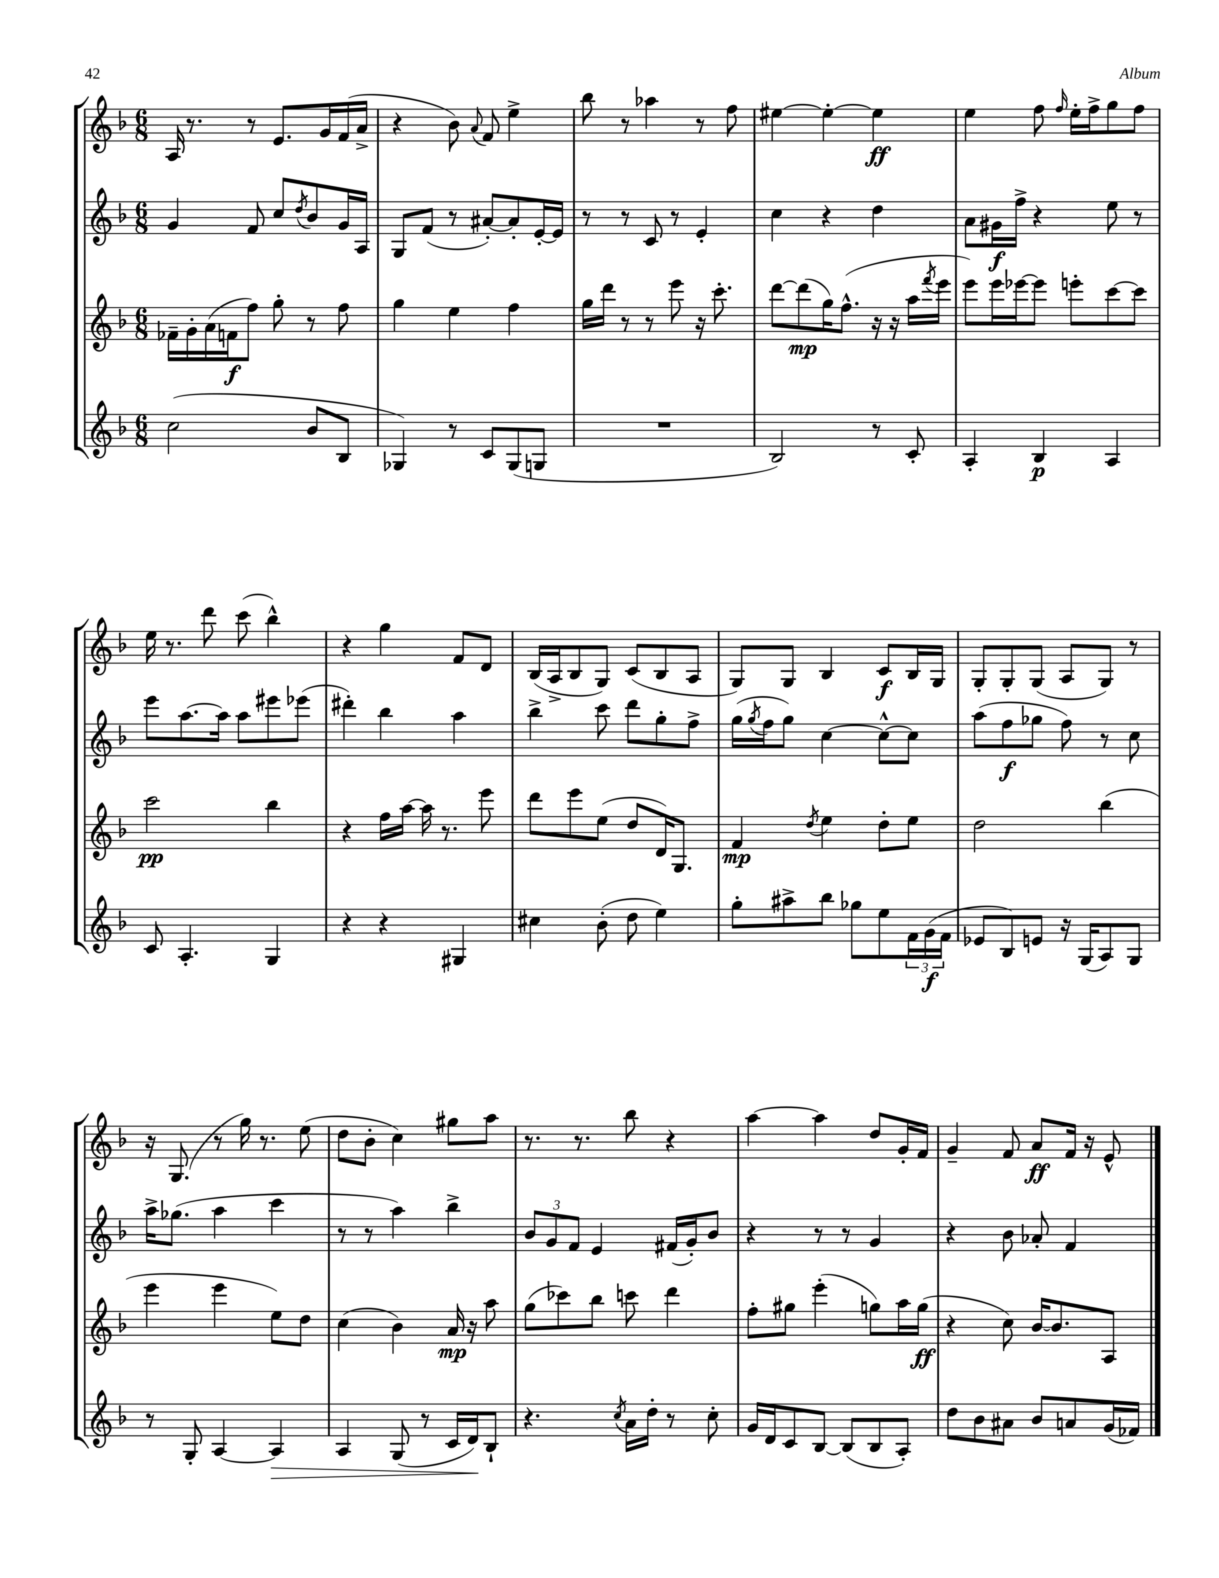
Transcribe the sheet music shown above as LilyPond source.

<<
\new StaffGroup <<
\new Staff = "s0" {
    \clef treble \key f \major \numericTimeSignature \time 6/8
    a16 r8. r8 e'8. g'16 f'16( a'16-> |
    r4 bes'8) \appoggiatura { a'8 } f'8 e''4-> |
    bes''8 r8 aes''4 r8 f''8 |
    eis''4~ eis''4~-. eis''4\ff |
    e''4 f''8 \grace { f''16 } e''16-. f''16-> g''8 f''8 |
    e''16 r8. d'''8 c'''8( bes''4-^) |
    r4 g''4 f'8 d'8 |
    bes16( a16-> bes8 g8) c'8( bes8 a8 |
    g8) g8 bes4 c'8\f bes16 g16 |
    g8-. g8-. g8( a8 g8) r8 |
    r16 g8.( r8 g''16) r8. e''8( |
    d''8 bes'8-. c''4) gis''8 a''8 |
    r8. r8. bes''8 r4 |
    a''4~ a''4 d''8 g'16-. f'16 |
    g'4-- f'8 a'8\ff f'16 r16 e'8-^ \bar "|." |
}
\new Staff = "s1" {
    \clef treble \key f \major \numericTimeSignature \time 6/8
    g'4 f'8 c''8 \acciaccatura { d''8 } bes'8 g'16 a16 |
    g8 f'8( r8 ais'8~-.) ais'8-. e'16~-. e'16 |
    r8 r8 c'8 r8 e'4-. |
    c''4 r4 d''4 |
    a'8 gis'16\f f''16-> r4 e''8 r8 |
    e'''8 a''8.~ a''16 a''8 eis'''8 ees'''8( |
    dis'''4-.) bes''4 a''4 |
    bes''4-> c'''8 d'''8 g''8-. f''8-> |
    g''16( \acciaccatura { g''8 } f''16 g''8) c''4~ c''8~-^ c''8 |
    a''8( f''8\f ges''8 f''8) r8 c''8 |
    a''16-> ges''8.( a''4 c'''4 |
    r8 r8 a''4) bes''4-> |
    \tuplet 3/2 { bes'8 g'8 f'8 } e'4 fis'16( g'16-.) bes'8 |
    r4 r8 r8 g'4 |
    r4 bes'8 aes'8-. f'4 \bar "|." |
}
\new Staff = "s2" {
    \clef treble \key f \major \numericTimeSignature \time 6/8
    fes'16-- g'16-. a'16( f'16\f f''8) g''8-. r8 f''8 |
    g''4 e''4 f''4 |
    g''16 d'''16 r8 r8 e'''8 r16 c'''8.-. |
    d'''8~ d'''8\mp( g''16) f''8.-^( r16 r16 a''16 \acciaccatura { f'''8 } e'''16 |
    e'''8) e'''16 ees'''16~ ees'''8 e'''8-. c'''8~ c'''8 |
    c'''2\pp bes''4 |
    r4 f''16 a''16~ a''16 r8. e'''8 |
    d'''8 e'''8 e''8( d''8 d'16) g8. |
    f'4\mp \acciaccatura { d''8 } e''4 d''8-. e''8 |
    d''2 bes''4( |
    e'''4 e'''4 e''8) d''8 |
    c''4( bes'4) a'16\mp r16 a''8 |
    g''8( ces'''8) bes''8 c'''8 d'''4 |
    f''8-. gis''8 e'''4-.( g''8) a''16 g''16\ff( |
    r4 c''8) bes'16~ bes'8. a8 \bar "|." |
}
\new Staff = "s3" {
    \clef treble \key f \major \numericTimeSignature \time 6/8
    c''2( bes'8 bes8 |
    ges4) r8 c'8 ges8( g8 |
    R2. |
    bes2) r8 c'8-. |
    a4-. bes4\p a4 |
    c'8 a4.-. g4 |
    r4 r4 gis4 |
    cis''4 bes'8-.( d''8 e''4) |
    g''8-. ais''8-> bes''8 ges''8 e''8 \tuplet 3/2 { f'16 g'16\f( f'16 } |
    ees'8 bes8) e'8 r16 g16( a8) g8 |
    r8 g8-. a4~ a4\> |
    a4 g8( r8 c'16 d'16\!) bes8-! |
    r4. \acciaccatura { c''8 } a'16 d''16-. r8 c''8-. |
    g'16 d'16 c'8 bes8~ bes8( bes8 a8-.) |
    d''8 bes'8 ais'8 bes'8 a'8 g'16( fes'16) \bar "|." |
}
>>
>>
\layout { \context { \Score \remove "Bar_number_engraver" } }
